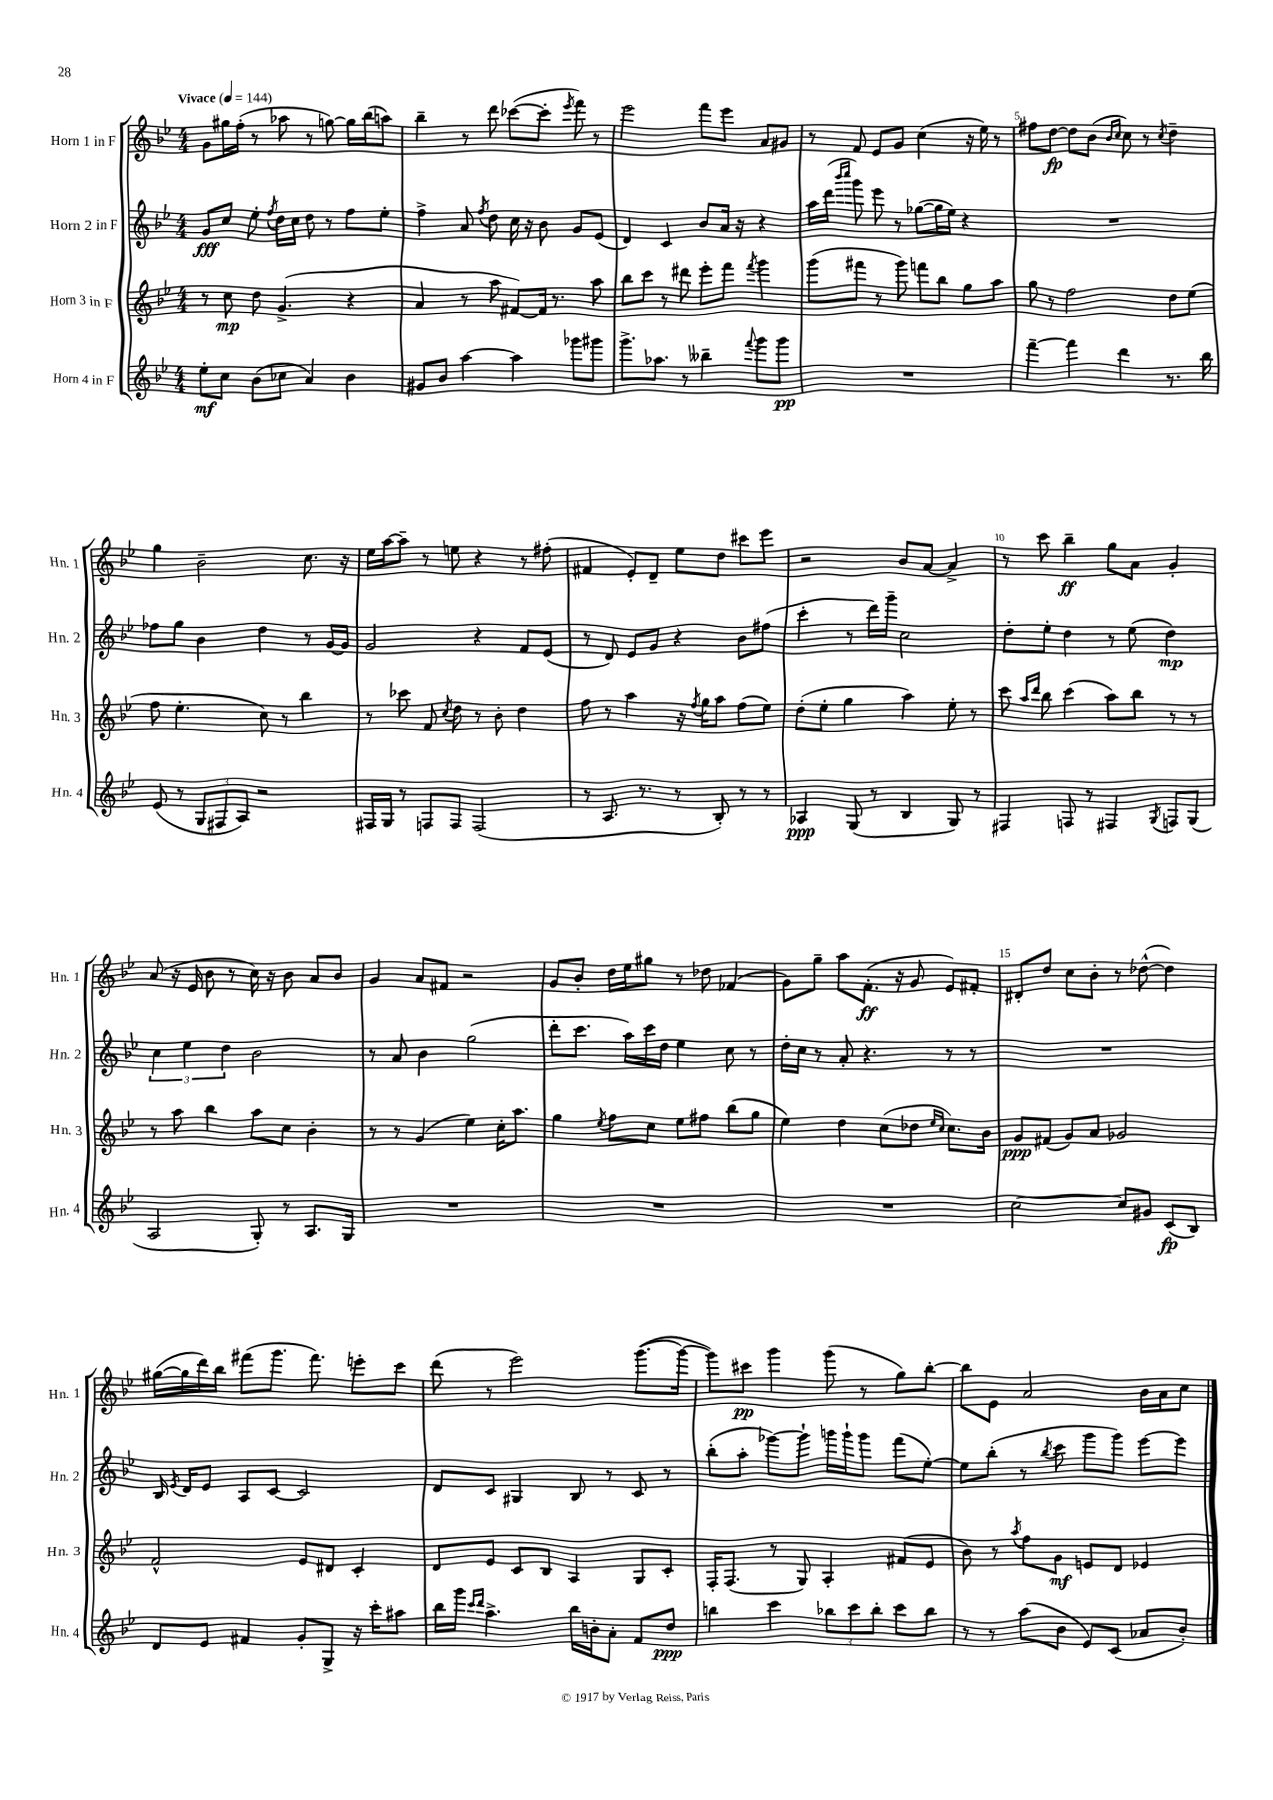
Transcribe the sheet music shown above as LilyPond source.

<<
\new StaffGroup <<
\new Staff = "s0" \with { instrumentName = "Horn 1 in F" shortInstrumentName = "Hn. 1" } {
    \clef treble \key bes \major \numericTimeSignature \time 4/4 \tempo "Vivace" 4 = 144
    \autoBeamOff g'8[ gis''16 f''16]-.( r8 aes''8 r8 g''8~) g''16[ bes''16( a''8]) |
    bes''4-- r8 d'''8 ces'''8[~( ces'''8]-. \acciaccatura { ees'''8 } f'''8) r8 |
    ees'''2 f'''8[ ees'''8] a'8[ gis'8] |
    r8 f'8 ees'8[ g'8] c''4( r16 ees''16) r8 |
    fis''8[ d''8]~\fp d''8[ bes'8]( \grace { bes'16[ c''16] } c''8) r8 \acciaccatura { c''8 } d''4-- |
    g''4 bes'2-- c''8. r16 |
    ees''16[ a''16~ a''8]-- r8 e''8 r4 r8 fis''8-.( |
    fis'4 ees'8[-.) d'8]-- ees''8[ d''8] cis'''8[ ees'''8] |
    r2 bes'8[ a'8]~ a'4-> |
    r8 c'''8 bes''4--\ff g''8[ a'8] g'4-. |
    a'8( r16 ees'16 bes'8 r8 c''16) r16 bes'8 a'8[ bes'8] |
    g'4 a'8[ fis'8] r2 |
    g'8[ bes'8]-. d''16[ ees''16 gis''8] r8 des''8 fes'4( |
    g'8[) g''8]-- a''8[ f'8.]-.\ff( r16 g'8 ees'8[) fis'8]-. |
    dis'8[-. d''8] c''8[ bes'8]-. r8 des''8~-^( des''4) |
    gis''16[~( gis''16 d'''16) bes''16] fis'''8[( g'''8.] fis'''8.) e'''8[-. c'''8] |
    d'''8( r8 ees'''2) g'''8.[~( g'''16]~ |
    g'''8[) cis'''8]\pp g'''4 g'''8( r8 g''8[) bes''8]~-. |
    bes''8[ ees'8] a'2 bes'16[ a'16 c''8] \bar "|." |
}
\new Staff = "s1" \with { instrumentName = "Horn 2 in F" shortInstrumentName = "Hn. 2" } {
    \clef treble \key bes \major \numericTimeSignature \time 4/4
    \autoBeamOff g'8[\fff c''8] ees''8-. \acciaccatura { f''8 } d''16[ c''16] d''8 r8 f''8[ ees''8]-. |
    f''4-> a'8 \acciaccatura { f''8 } d''8 c''16 r16 bes'8 g'8[ ees'8]( |
    d'4) c'4 bes'8[ a'16] r16 r4 |
    a''16[ d'''16]( \grace { bes'''16[ c''''16] } g'''8) ees'''8 r8 ges''8[~( ges''16 ees''16]) r4 |
    R1 |
    fes''8[ g''8] bes'4 d''4 r8 g'16[~ g'16] |
    g'2 r4 f'8[ ees'8]( |
    r8 d'8) ees'8[ g'8] r4 bes'8[ fis''8]( |
    c'''4-. r8 d'''16[) g'''16]-- c''2 |
    d''8[-. ees''8]-. d''4 r8 ees''8( d''4\mp) |
    \tuplet 3/2 { c''4 ees''4 d''4 } bes'2 |
    r8 a'8 bes'4 g''2( |
    d'''8[-. c'''8.] a''16[) c'''16 d''16] ees''4 c''8 r8 |
    d''16[-. c''16] r8 a'8-. r4. r8 r8 |
    R1 |
    bes16 \acciaccatura { ees'8 } d'16[ ees'8] a8[ c'8]~ c'2 |
    d'8[ c'8] gis4 bes8 r8 c'8 r8 |
    bes''8[-.( a''8]-. ges'''8[~) ges'''8]-! g'''16[ g'''16-! g'''8] f'''8[( ees''8]~-.) |
    ees''8[ bes''8]-.( r8 \acciaccatura { bes''8 } c'''8 g'''8[ g'''8]) ees'''8[~ ees'''8] \bar "|." |
}
\new Staff = "s2" \with { instrumentName = "Horn 3 in F" shortInstrumentName = "Hn. 3" } {
    \clef treble \key bes \major \numericTimeSignature \time 4/4
    \autoBeamOff r8 c''8\mp d''8 g'4.->( r4 |
    a'4 r8 a''8 fis'8[~) fis'16] r8. a''8 |
    bes''8[ c'''8] r8 dis'''8 ees'''8[-. f'''8] \acciaccatura { f'''8 } g'''4 |
    g'''8[( fis'''8] r8 g'''8) f'''8[ bes''8] g''8[ a''8] |
    g''8 r8 f''2 d''8[ ees''8]( |
    f''8 ees''4.-. c''8) r8 bes''4 |
    r8 ces'''8 f'8 \acciaccatura { c''8 } d''8 r8 bes'8-. d''4 |
    f''8 r8 a''4 r16 \acciaccatura { f''8 } g''16[ a''8] f''8[( ees''8]) |
    d''8[-.( ees''8]-. g''4 a''4) ees''8-. r8 |
    c'''8 \grace { a''16[ d'''16] } bes''8 c'''4( a''8[) bes''8] r8 r8 |
    r8 a''8 bes''4 a''8[ c''8] bes'4-. |
    r8 r8 g'4( ees''4) c''16[-. a''8.] |
    g''4 \acciaccatura { ees''8 } f''8[ c''8] ees''8[ fis''8] bes''8[( g''8] |
    ees''4) d''4 c''8[( des''8] \grace { ees''16[ c''16] } c''8.[) bes'16] |
    g'8[\ppp fis'8]( g'8[) a'8] ges'2 |
    f'2-^ ees'8[ dis'8] c'4-. |
    d'8[ ees'8] c'8[ bes8] a4 g8[ c'8]-. |
    f16[-. f8.]( r8 g8) a4-. fis'8[( ees'8] |
    bes'8) r8 \acciaccatura { a''8 } f''8[ g'8]\mf e'8[ d'8] ees'4 \bar "|." |
}
\new Staff = "s3" \with { instrumentName = "Horn 4 in F" shortInstrumentName = "Hn. 4" } {
    \clef treble \key bes \major \numericTimeSignature \time 4/4
    \autoBeamOff ees''8[-.\mf c''8] bes'8[( ces''8] a'4) bes'4 |
    gis'8[ bes'8] a''4~ a''4 ges'''8[ gis'''8] |
    g'''8.[-> aes''8.] r8 beses''4-- \appoggiatura { f'''8 } g'''8[ g'''8]\pp |
    R1 |
    f'''4~-- f'''4 d'''4 r8. bes''16 |
    ees'8( r8 \tuplet 3/2 { g8[ fis8 a8]) } r2 |
    fis16[ g16] r8 f8[ f8] f2( |
    r8 a8. r8. r8 bes8-.) r8 r8 |
    aes4\ppp g8( r8 bes4 g8) r8 |
    fis4 f8 r8 fis4 \acciaccatura { g8 } f8[ g8]( |
    a2 g8-.) r8 a8.[ g16] |
    R1 |
    R1 |
    R1 |
    c''2~ c''8[ gis'8] c'8[\fp( bes8]) |
    d'8[ ees'8] fis'4 g'8[-. g8]-> r16 c'''16[-. ais''8] |
    bes''16[ g'''16] \grace { c'''16[ d'''16] } a''4.-> bes''16[ b'16-. a'8]-. f'8[ d''8]\ppp |
    b''4 c'''4 \tuplet 3/2 { bes''8[ c'''8 bes''8]-. } c'''8[ bes''8] |
    r8 r8 a''8[( bes'8] ees'8[) c'8]( aes'8[ bes'8]-.) \bar "|." |
}
>>
>>
\layout { \context { \Score \override BarNumber.break-visibility = ##(#f #t #t) barNumberVisibility = #(every-nth-bar-number-visible 5) } }
